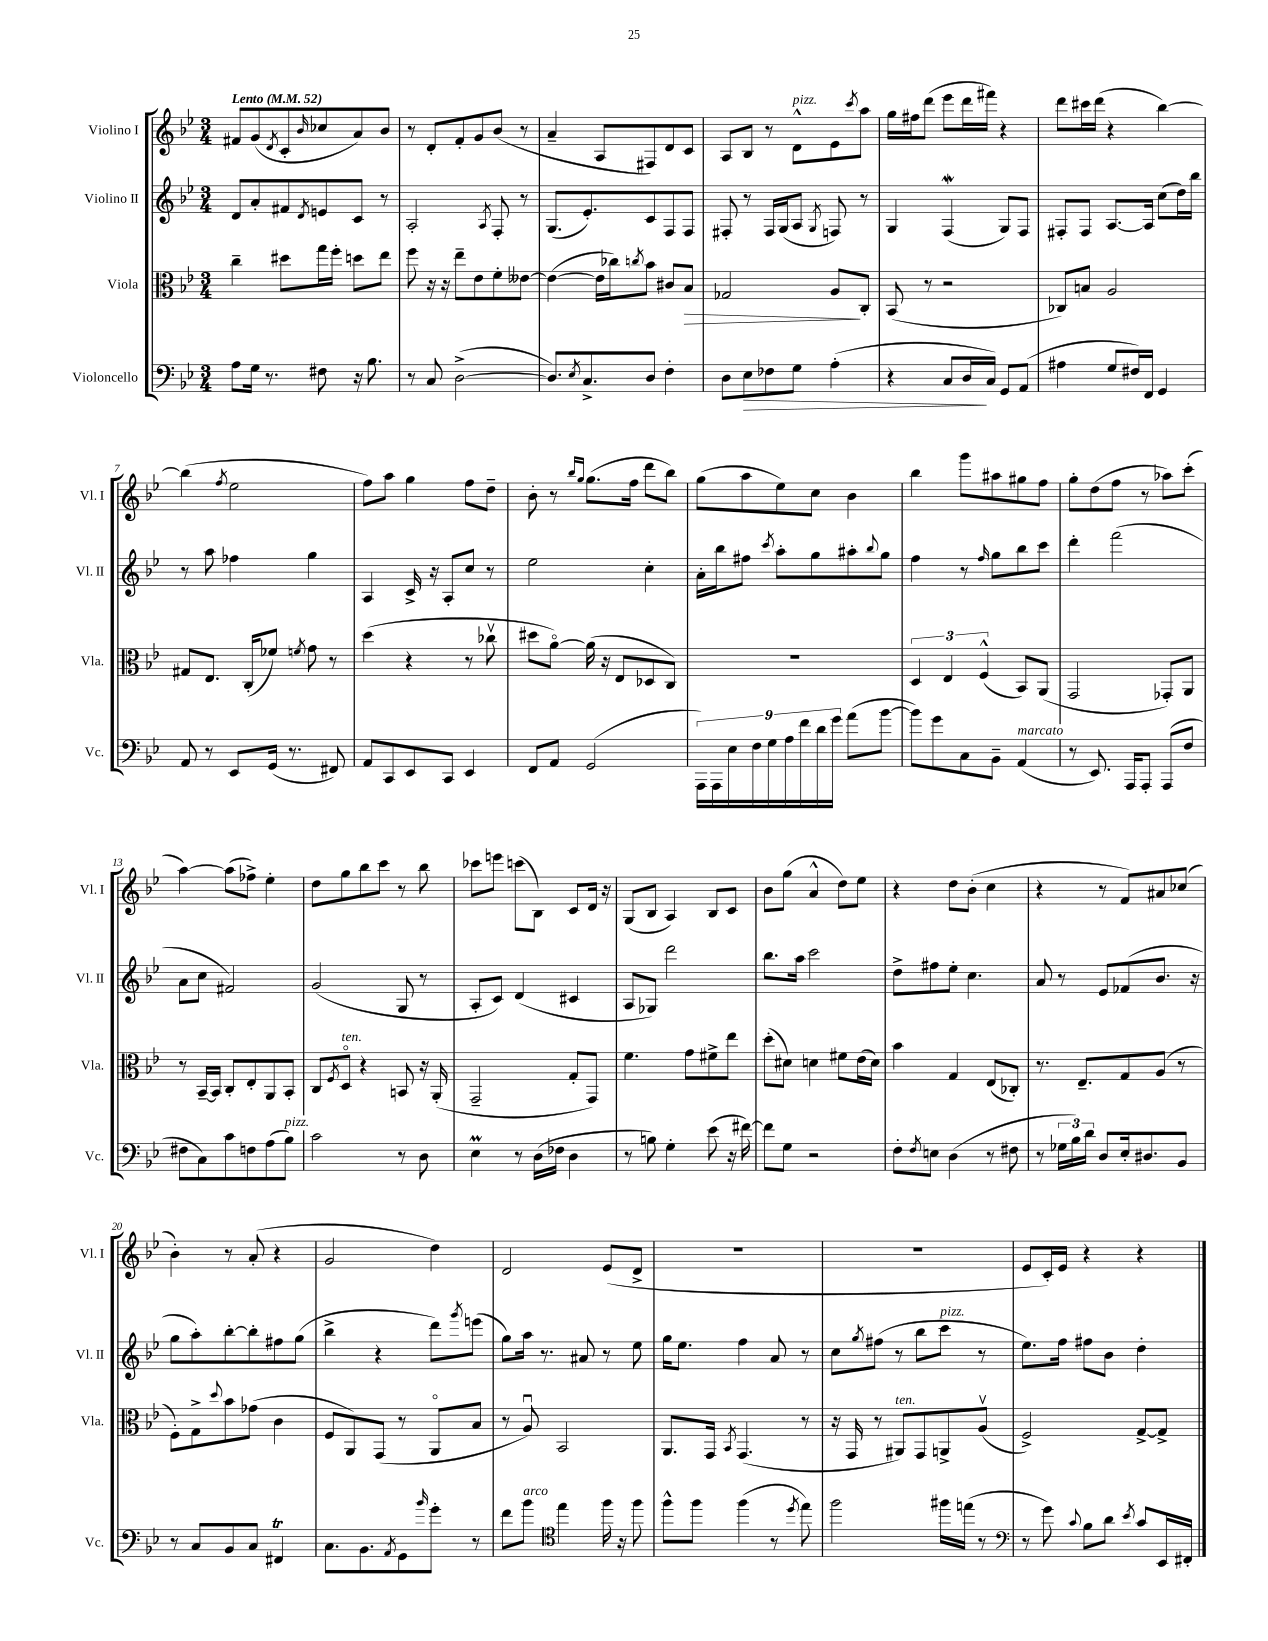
<<
\new StaffGroup <<
\new Staff = "s0" \with { instrumentName = "Violino I" shortInstrumentName = "Vl. I" } {
    \clef treble \key bes \major \numericTimeSignature \time 3/4 \tempo "Lento" 4 = 52
    fis'8 g'8( \acciaccatura { d'8 } c'8-. \grace { bes'16 } ces''8 a'8) bes'8 |
    r8 d'8-. f'8-. g'8 bes'8( r8 |
    a'4-- a8 fis8) d'8 c'8 |
    a8 bes8 r8 d'8-^^\markup { \italic "pizz." } ees'8 \acciaccatura { c'''8 } a''8 |
    g''16 fis''16 d'''8( ees'''8 d'''16 fis'''16) r4 |
    d'''8 cis'''16 d'''16( r4 bes''4~) |
    bes''4( \acciaccatura { f''8 } ees''2 |
    f''8) a''8 g''4 f''8 d''8-- |
    bes'8-. r8 \grace { bes''16 g''16 } g''8.( f''16 d'''8 bes''8) |
    g''8( a''8 ees''8) c''8 bes'4 |
    bes''4 g'''8 ais''8 gis''8 f''8 |
    g''8-. d''8( f''8 r8 aes''8) c'''8-.( |
    a''4~) a''8( fes''8->) ees''4-. |
    d''8 g''8 bes''8 c'''8 r8 bes''8 |
    ces'''8 e'''8 c'''8( bes8) c'8 d'16 r16 |
    g8( bes8 a4) bes8 c'8 |
    bes'8 g''8( a'4-^ d''8) ees''8 |
    r4 d''8 bes'8-.( c''4 |
    r4 r8 f'8) ais'8 ces''8( |
    bes'4-.) r8 a'8-.( r4 |
    g'2 d''4) |
    d'2 ees'8( d'8-> |
    R2. |
    R2. |
    ees'8 c'16-.) ees'16 r4 r4 \bar "|." |
}
\new Staff = "s1" \with { instrumentName = "Violino II" shortInstrumentName = "Vl. II" } {
    \clef treble \key bes \major \numericTimeSignature \time 3/4
    d'8 a'8-. fis'8 \acciaccatura { d'8 } e'8 c'8 r8 |
    a2-. \acciaccatura { a8 } f8-. r8 |
    g8.( ees'8.-.) c'8 f8 f8 |
    fis8-. r8 fis16 g16( a8 \acciaccatura { g8 } f8) r8 |
    g4 f4\mordent( g8) f8 |
    fis8-. fis8 a8.~ a16 c''8( d''16) bes''16 |
    r8 a''8 fes''4 g''4 |
    a4 c'16-> r16 a8-. c''8 r8 |
    ees''2 c''4-. |
    a'16-. bes''16 fis''8 \acciaccatura { c'''8 } a''8-. g''8 ais''8-. \appoggiatura { bes''8 } g''8 |
    f''4 r8 \grace { f''16 } g''8 bes''8 c'''8 |
    d'''4-. f'''2( |
    a'8 c''8 fis'2) |
    g'2( g8 r8 |
    a8-. c'8) d'4( cis'4 |
    a8 ges8) d'''2 |
    bes''8. a''16 c'''2 |
    d''8-> fis''8 ees''8-. c''4. |
    a'8 r8 ees'8 fes'8( bes'8. r16 |
    g''8 a''8-.) bes''8~-. bes''8-. fis''8 g''8( |
    bes''4-> r4 d'''8) \acciaccatura { g'''8 } e'''8( |
    g''8) a''16 r8. ais'8 r8 ees''8 |
    g''16 ees''8. f''4 a'8 r8 |
    c''8 \acciaccatura { g''8 } fis''8( r8 bes''8 c'''8^\markup { \italic "pizz." } r8 |
    ees''8.) f''16 fis''8 bes'8 d''4-. \bar "|." |
}
\new Staff = "s2" \with { instrumentName = "Viola" shortInstrumentName = "Vla." } {
    \clef alto \key bes \major \numericTimeSignature \time 3/4
    c''4-- dis''8 g''16 f''16-. d''8 ees''8 |
    f''8 r16 r16 ees''8-- ees'8 f'8-. eeses'8~ |
    eeses'4~( eeses'16 ces''16) \acciaccatura { c''8 } bes'8 cis'8 bes8\> |
    ges2 a8\! c8-. |
    bes,8( r8 r2 |
    ces8) b8 a2 |
    gis8 ees8. c16-.( fes'8) \acciaccatura { f'8 } g'8 r8 |
    d''4( r4 r8 ces''8\upbow |
    dis''8 a'8~\flageolet) a'16( r16 ees8 des8 c8) |
    R2. |
    \tuplet 3/2 { d4 ees4 f4-^( } bes,8) a,8( |
    g,2 ges,8-.) a,8 |
    r8 bes,16~-- bes,16 c8-. ees8-. a,8 bes,8-. |
    c8 \acciaccatura { f8 } d8\flageolet^\markup { \italic "ten." } r4 b,8 r16 a,16-.( |
    g,2-- g8-. g,8) |
    f'4. g'8 fis'8-> ees''8 |
    d''8-.( dis'8) d'4 fis'8 ees'16( d'16) |
    bes'4 g4 ees8( ces8-.) |
    r8. ees8.-- g8 a8( r8 |
    f8-.) g8-> \appoggiatura { d''8 } bes'8 ges'8( c'4 |
    f8 a,8) g,8( r8 a,8\flageolet bes8 |
    r8 a8\downbow) bes,2 |
    a,8. g,16 \acciaccatura { bes,8 } g,4.( r8 |
    r16 g,16 r8 ais,8^\markup { \italic "ten." }) g,8 a,8-> a8\upbow( |
    f2->) g8~-> g8-> \bar "|." |
}
\new Staff = "s3" \with { instrumentName = "Violoncello" shortInstrumentName = "Vc." } {
    \clef bass \key bes \major \numericTimeSignature \time 3/4
    a8 g16 r8. fis8 r16 bes8. |
    r8 c8 d2~->( |
    d8.) \acciaccatura { ees8 } c8.-> d8 f4-. |
    d8 ees8\> fes8 g8 a4-.( |
    r4 c8 d16\! c16) g,8 a,8( |
    ais4 g8 fis16) f,16 g,4 |
    a,8 r8 ees,8 g,16( r8. fis,8) |
    a,8 c,8 ees,8 c,8 ees,4 |
    f,8 a,8 g,2( |
    \tuplet 9/8 { a,,16) a,,16 ees16 f16 g16 a16 f'16 d'16 g'16 } a'8( bes'8~ |
    bes'8) g'8 c8 bes,8-- a,4^\markup { \italic "marcato" }( |
    r8 ees,8.) a,,16 a,,8-. a,,8( f8 |
    fis8 c8) c'8 f8 a8( bes8^\markup { \italic "pizz." }) |
    c'2 r8 d8 |
    ees4\prall r8 d16( fes16 d4 |
    r8 b8) g4-. ees'8( r16 fis'16~) |
    fis'8 g8 r2 |
    f8-. \acciaccatura { f8 } e8 d4( r8 fis8 |
    r8 \tuplet 3/2 { ges16 bes16) d'16 } d8 ees16-. dis8. bes,8 |
    r8 c8 bes,8 c8 fis,4\trill |
    c8. bes,8. \acciaccatura { a,8 } g,8 \grace { bes'16 } g'8-. r8 |
    f'8 bes'8^\markup { \italic "arco" } \clef tenor ees''4 f''16 r16 f''8 |
    f''8-^ f''8 f''4( r8 \acciaccatura { d''8 } ees''8) |
    f''2 fis''16 e''16( r8 |
    \clef bass r8 g'8) \appoggiatura { c'8 } bes8 d'8 \acciaccatura { ees'8 } c'8 ees,16 fis,16-. \bar "|." |
}
>>
>>
